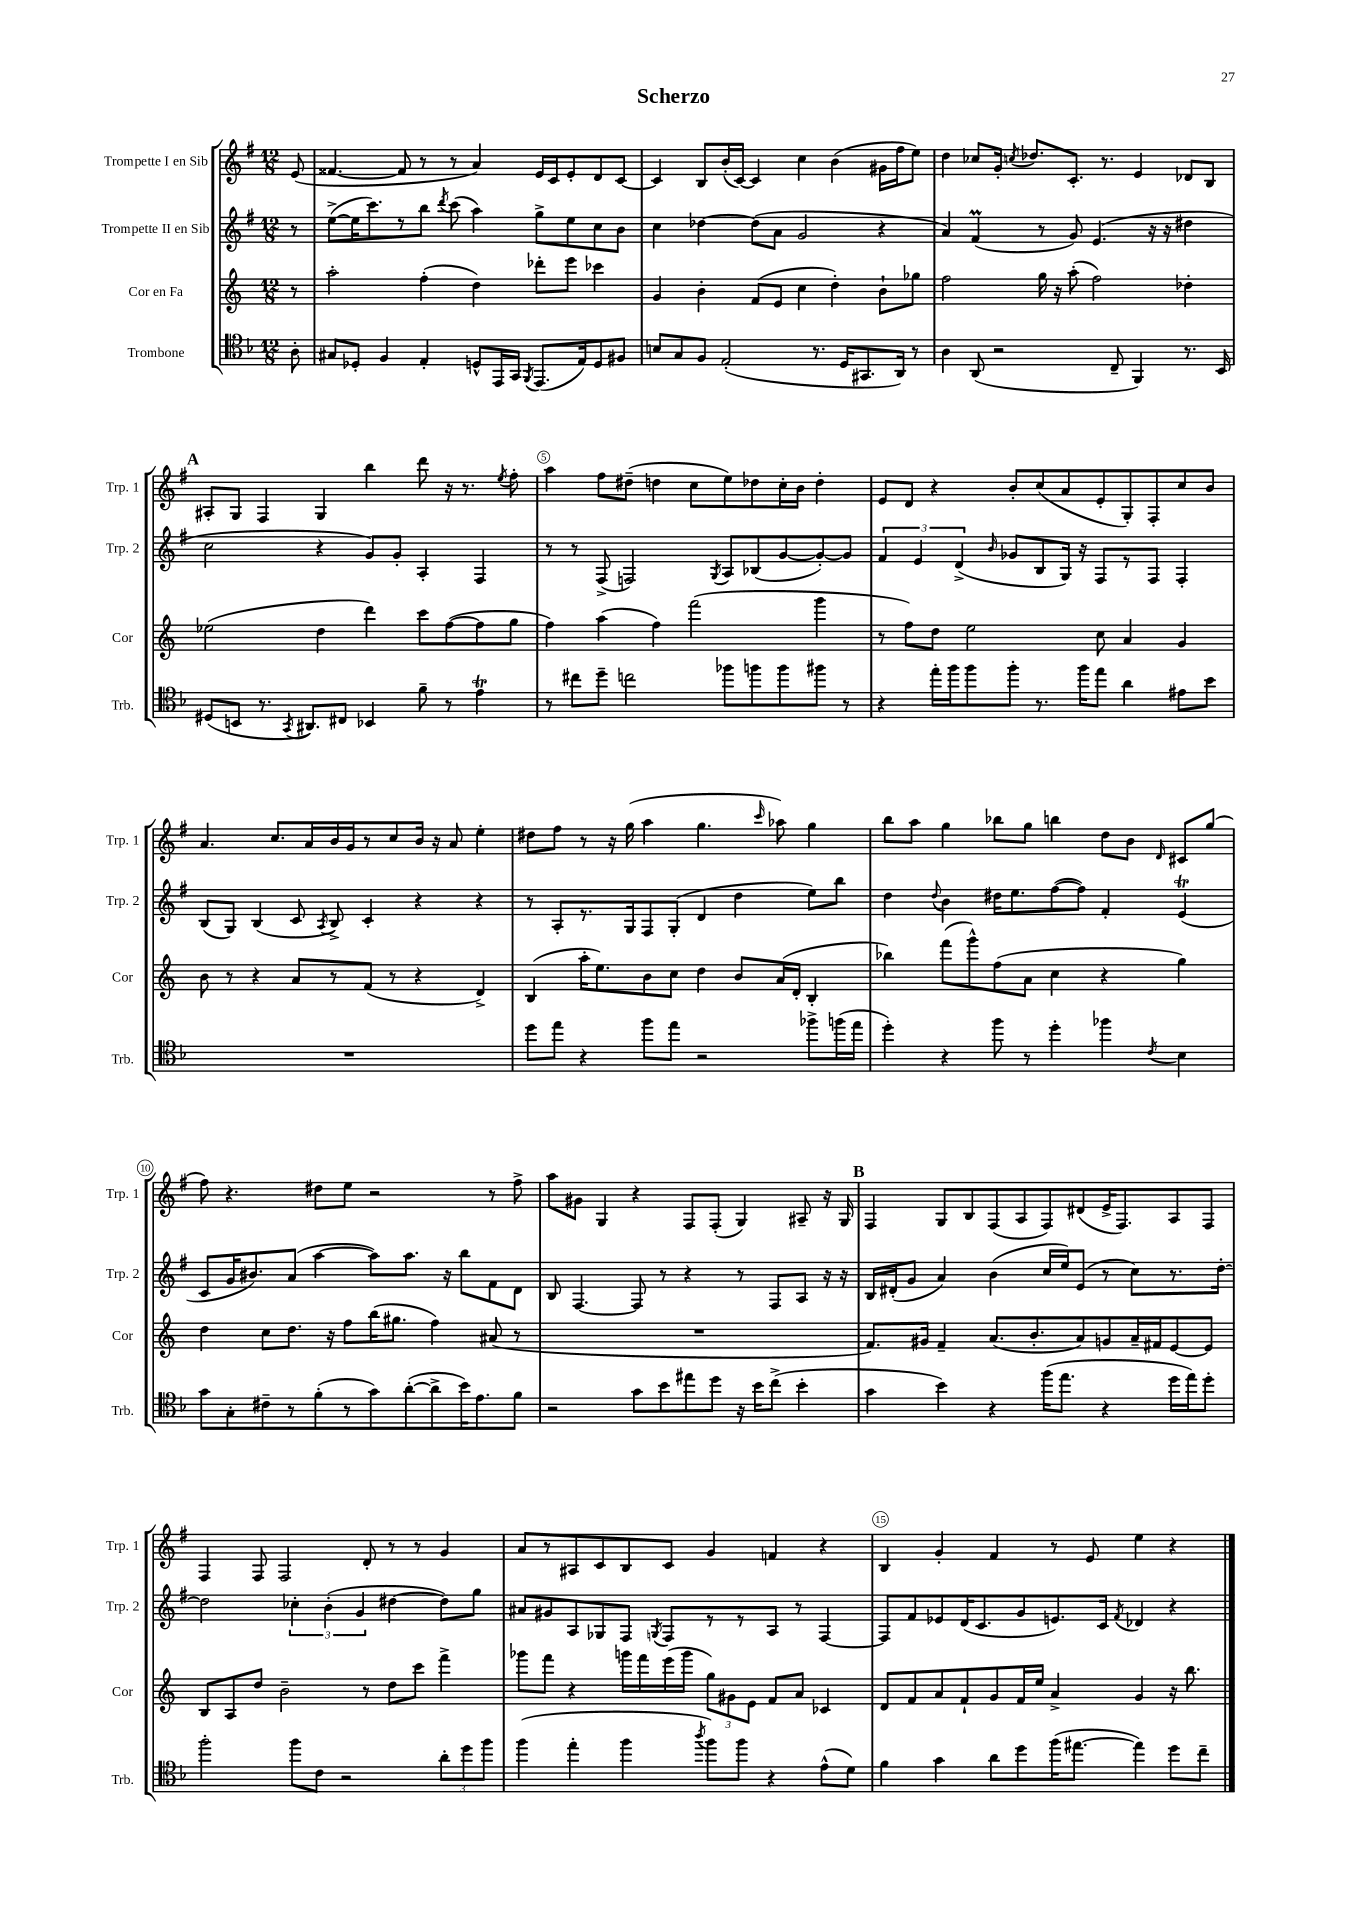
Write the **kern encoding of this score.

**kern	**kern	**kern	**kern
*part4	*part3	*part2	*part1
*staff4	*staff3	*staff2	*staff1
*I"Trombone	*I"Cor en Fa	*I"Trompette II en Sib	*I"Trompette I en Sib
*I'Trb.	*I'Cor	*I'Trp. 2	*I'Trp. 1
*clefC4	*clefG2	*clefG2	*clefG2
*k[b-]	*k[]	*k[f#]	*k[f#]
*M12/8	*M12/8	*M12/8	*M12/8
=	=	=	=
8A'\	8r	8r	(8e/
=1	=1	=1	=1
8G#X/L	2aa'\	([8ee^\L	[4.f##X/
8D-X'/J	.	16ee\K]	.
.	.	8.ccc\)	.
4F/	.	.	.
.	.	8r	8f##/]
4E'/	(4ff'\	8bb\J	8r
.	.	8qddd/	.
.	.	(8ccc\	8r
8Dn^^/L	4dd\)	4aa\)	4a/)
16EE/L	.	.	.
16GG/JJ	.	.	.
8qFF/	.	.	.
(8.EE/L	8ddd-X'\L	8gg^\L	16e/LL
.	.	.	16c/J
.	8eee\J	8ee\	8e'/
16E/k)	.	.	.
8D/	4ccc-X\	8cc\	8d/
8F#X/J	.	8b\J	[8c/J
=2	=2	=2	=2
8Bn/L	4g/	4cc\	4c/]
8G/	.	.	.
8F/J	4b'\	[4dd-X\	8B/L
(2E'/	.	.	(16b'/L
.	.	.	[16c/JJ)
.	(8f/L	(8dd-\L]	4c/]
.	8e/J	8a\J	.
.	4cc\	2g/	4cc\
8.r	.	.	.
.	4dd'\)	.	(4b\
16D/KL	.	.	.
8.GG#X/	.	.	.
.	8b`\L	4r	16g#X\LL
16AA/Jk)	.	.	16ff#\J
8r	8gg-X\J	.	8ee\J)
=3	=3	=3	=3
4A\	2ff\	4a/)	4dd\
(8AA/	.	(4f#m/	8cc-X/L
2r	.	.	16g'/Jk
.	.	.	8qccn/
.	.	.	8.dd-X/L
.	16gg\	8r	.
.	16r	.	.
.	(8aa'\	8g/)	8.c'/J
.	2ff\)	(4.e/	.
.	.	.	8.r
8C~/	.	.	.
4FF/)	.	.	4e/
.	.	16r	.
.	.	16r	.
8.r	4dd-X'\	4dd#X\	8d-X/L
.	.	.	8B/J
16BB-/	.	.	.
!!LO:LB:g=z
!!LO:REH:place=s1:t=A
=4	=4	=4	=4
(8D#X/L	(2ee-X\	2cc\	8A#X'/L
8BBn/J	.	.	8G/J
8.r	.	.	4F#/
8qGG/	.	.	.
8.AA#X/L)	.	.	.
.	4dd\	4r	4G/
8C#X/J	.	.	.
4BB-X/	4ddd\)	8g/L)	4bb\
.	.	8g'/J	.
8f~\	8ccc\L	4A'/	8ddd\
8r	([8ff\	.	16r
.	.	.	8.r
4et\	8ff\]	4F#/	.
.	.	.	8qee/
.	8gg\J	.	8ff#'\
=5	=5	=5	=5
8r	4ff\)	8r	4aa\
8cc#X\L	.	8r	.
8dd~\J	(4aa\	(8F#^/	8ff#\L
2ccn\	.	2Fn/)	(8dd#X~\J
.	4ff\)	.	4ddn\
.	(2fff\	.	8cc\L
.	.	8qG/	.
8ff-X\L	.	8A/L	8ee\)
8ffn\	.	(8B-X/	8dd-X\
8ff\	.	[8g/	16cc'\L
.	.	.	16b\JJ
8ff#X\J	4ggg\	8g'/_)	4dd-'\
8r	.	8g/J]	.
=6	=6	=6	=6
4r	8r	6f#/	8e/L
.	8ff\L)	.	8d/J
.	.	6e/	.
16ee'\LL	8dd\J	.	4r
16ff\J	.	.	.
.	.	(6d^/	.
8ff\	2ee\	.	.
.	.	16qqb/	.
8ff'\J	.	8g-X/L	8b'/L
8.r	.	8B/	(8cc/
.	.	16G/Jk)	8a/
16ff\KL	.	16r	.
8ee\J	8cc\	8F#/L	8e'/
4a\	4a/	8r	8G'/)
.	.	8F#/J	8F#'/
8e#X\L	4g/	4F#'/	8cc/
8b-\J	.	.	8b/J
!!LO:LB:g=z
=7	=7	=7	=7
1.r	8b\	(8B/L	4.a/
.	8r	8G/J)	.
.	4r	(4B/	.
.	.	.	8.cc/L
.	8a/L	8c/	.
.	.	.	16a/L
.	.	8qA/	.
.	8r	8B^/)	16b/
.	.	.	16g/J
.	(8f/J	4c'/	8r
.	8r	.	8cc/
.	4r	4r	16b/Jk
.	.	.	16r
.	.	.	8a/
.	4d^/)	4r	4ee'\
=8	=8	=8	=8
8dd\L	(4B/	8r	8dd#X\L
8ee\J	.	8A'/L	8ff#\J
4r	16aa'\KL	8.r	8r
.	8.ee\)	.	.
.	.	.	16r
.	.	16G/k	(16gg\
8ff\L	8b\	8F#/	4aa\
8ee\J	8cc\J	(8G'/J	.
2r	4dd\	4d/	4.gg\
.	8b/L	4dd\	.
.	.	.	16qqccc/
.	(16a/L	.	8aa-X\)
.	16d'/JJ	.	.
8ff-X^\L	4B'/	8ee\L)	4gg\
(16ffn\L	.	8bb\J	.
16ee\JJ	.	.	.
=9	=9	=9	=9
4dd'\)	4bb-X\)	4dd\	8bb\L
.	.	.	8aa\J
.	.	8qqdd/	.
4r	(8fff\L	4b\	4gg\
.	8ggg^^\)	.	.
8ff\	(8ff\	16dd#X\KL	8bb-X\L
.	.	8.ee\	.
8r	8a\J	.	8gg\J
4dd'\	4cc\	([8ff#\	4bbn\
.	.	8ff#\J])	.
4ff-X\	4r	4f#'/	8dd\L
.	.	.	8b\J
8qc/	.	.	16qqd/
4B-\	4gg\)	(4eT/	8c#X/L
.	.	.	(8gg/J
!!LO:LB:g=z
=10	=10	=10	=10
8g\L	4dd\	8c/L	8ff#\)
8G'\	.	16g/K	4.r
.	.	8.b#X/)	.
8c#X~\	8cc\L	.	.
8r	8.dd\J	(8a/J	.
(8f'\	.	[4aa\	8dd#X\L
.	16r	.	.
8r	8ff\L	.	8ee\J
8g\)	(16bb\K	8aa\L])	2r
.	8.gg#X\J	.	.
([8a'\	.	8.aa\J	.
8a^\]	4ff\)	.	.
.	.	16r	.
16b-\K)	.	8bb\L	.
8.e\	.	.	.
.	(8a#X/	8f#\	8r
8f\J	8r	8d\J	8ff#^\
=11	=11	=11	=11
2r	1.r	8B/	8aa\L
.	.	[4.F#/	8g#X\J
.	.	.	4G/
8g\L	.	8F#/]	4r
8b-\	.	8r	.
8ee#X\	.	4r	8F#/L
8dd\J	.	.	(8F#'/J
16r	.	8r	4G/)
16b-\KL	.	.	.
(8cc^\J	.	8F#/L	.
4b-'\	.	8A/J	8A#X~/
.	.	16r	16r
.	.	16r	16G/
!!LO:REH:place=s1:t=B
=12	=12	=12	=12
4g\	8.f/L)	16B/LL	4F#/
.	.	(16d#X'/J	.
.	.	8g/J	.
.	16g#X/Jk	.	.
4b-\)	4f~/	4a/)	8G/L
.	.	.	8B/
4r	(8.a/L	(4b\	(8F#/
.	.	.	8A/
.	8.b'/	.	.
(16ff\KL	.	16cc/LL	8F#/)
8.ee\J	.	16ee/J)	.
.	8a/)	(8e/J	(8d#X/
4r	8gn/	8r	16e^/K
.	.	.	8.F#/)
.	16a~/L	8cc\L)	.
.	16f#X/J	.	.
16dd\LL	[8e/	8.r	8A/
16ee\J)	.	.	.
8dd'\J	8e/J]	.	8F#/J
.	.	[16dd'\Jk	.
!!LO:LB:g=z
=13	=13	=13	=13
2ff'\	8B/L	2dd\]	4F#/
.	8A/	.	.
.	8dd/J	.	8F#/
.	2b~\	.	2F#/
8ff\L	.	6cc-X'\	.
8c\J	.	.	.
.	.	(6b'\	.
2r	.	.	.
.	.	6g/	.
.	8r	.	8d'/
.	8dd\L	[4dd#X\	8r
.	8ccc\J	.	8r
12a'\L	4fff^\	8dd#\L])	4g/
12dd\	.	.	.
.	.	8gg\J	.
12ff\J	.	.	.
=14	=14	=14	=14
(4ff\	8ggg-X\L	8a#X/L	8a/L
.	8fff\J	8g#X/	8r
4ee'\	4r	8A/	8A#X/
.	.	8G-X/	8c/
4ff\	16gggn\LL	8F#/J	8B/
.	16fff\	.	.
.	.	8qGn/	.
.	(16eee\	8F#/L	8c/J
.	16ggg\JJ	.	.
8qaa/	.	.	.
8ff\L)	12gg\L)	8r	4g/
.	12g#X\	.	.
8ff\J	.	8r	.
.	12e\J	.	.
4r	8f/L	8A/J	4fn/
.	8a/J	8r	.
(8e^^\L	4c-X/	[4F#/	4r
8d\J)	.	.	.
=15	=15	=15	=15
4f\	8d/L	8F#/L]	4B/
.	8f/	8f#/	.
4g\	8a/	8e-X/	4g'/
.	8f`/	(16d/K	.
.	.	8.c/	.
8a\L	8g/	.	4f#/
8dd\	16f/L	8g/	.
.	16ee/JJ	.	.
(16ff\K	4a^/	8.en/)	8r
[8.ee#X\J	.	.	.
.	.	.	8e/
.	.	16c/Jk	.
.	.	8qf#/	.
4ee#\])	4g/	4d-X/	4ee\
8dd\L	16r	4r	4r
.	8.bb\	.	.
8cc~\J	.	.	.
==	==	==	==
*-	*-	*-	*-
